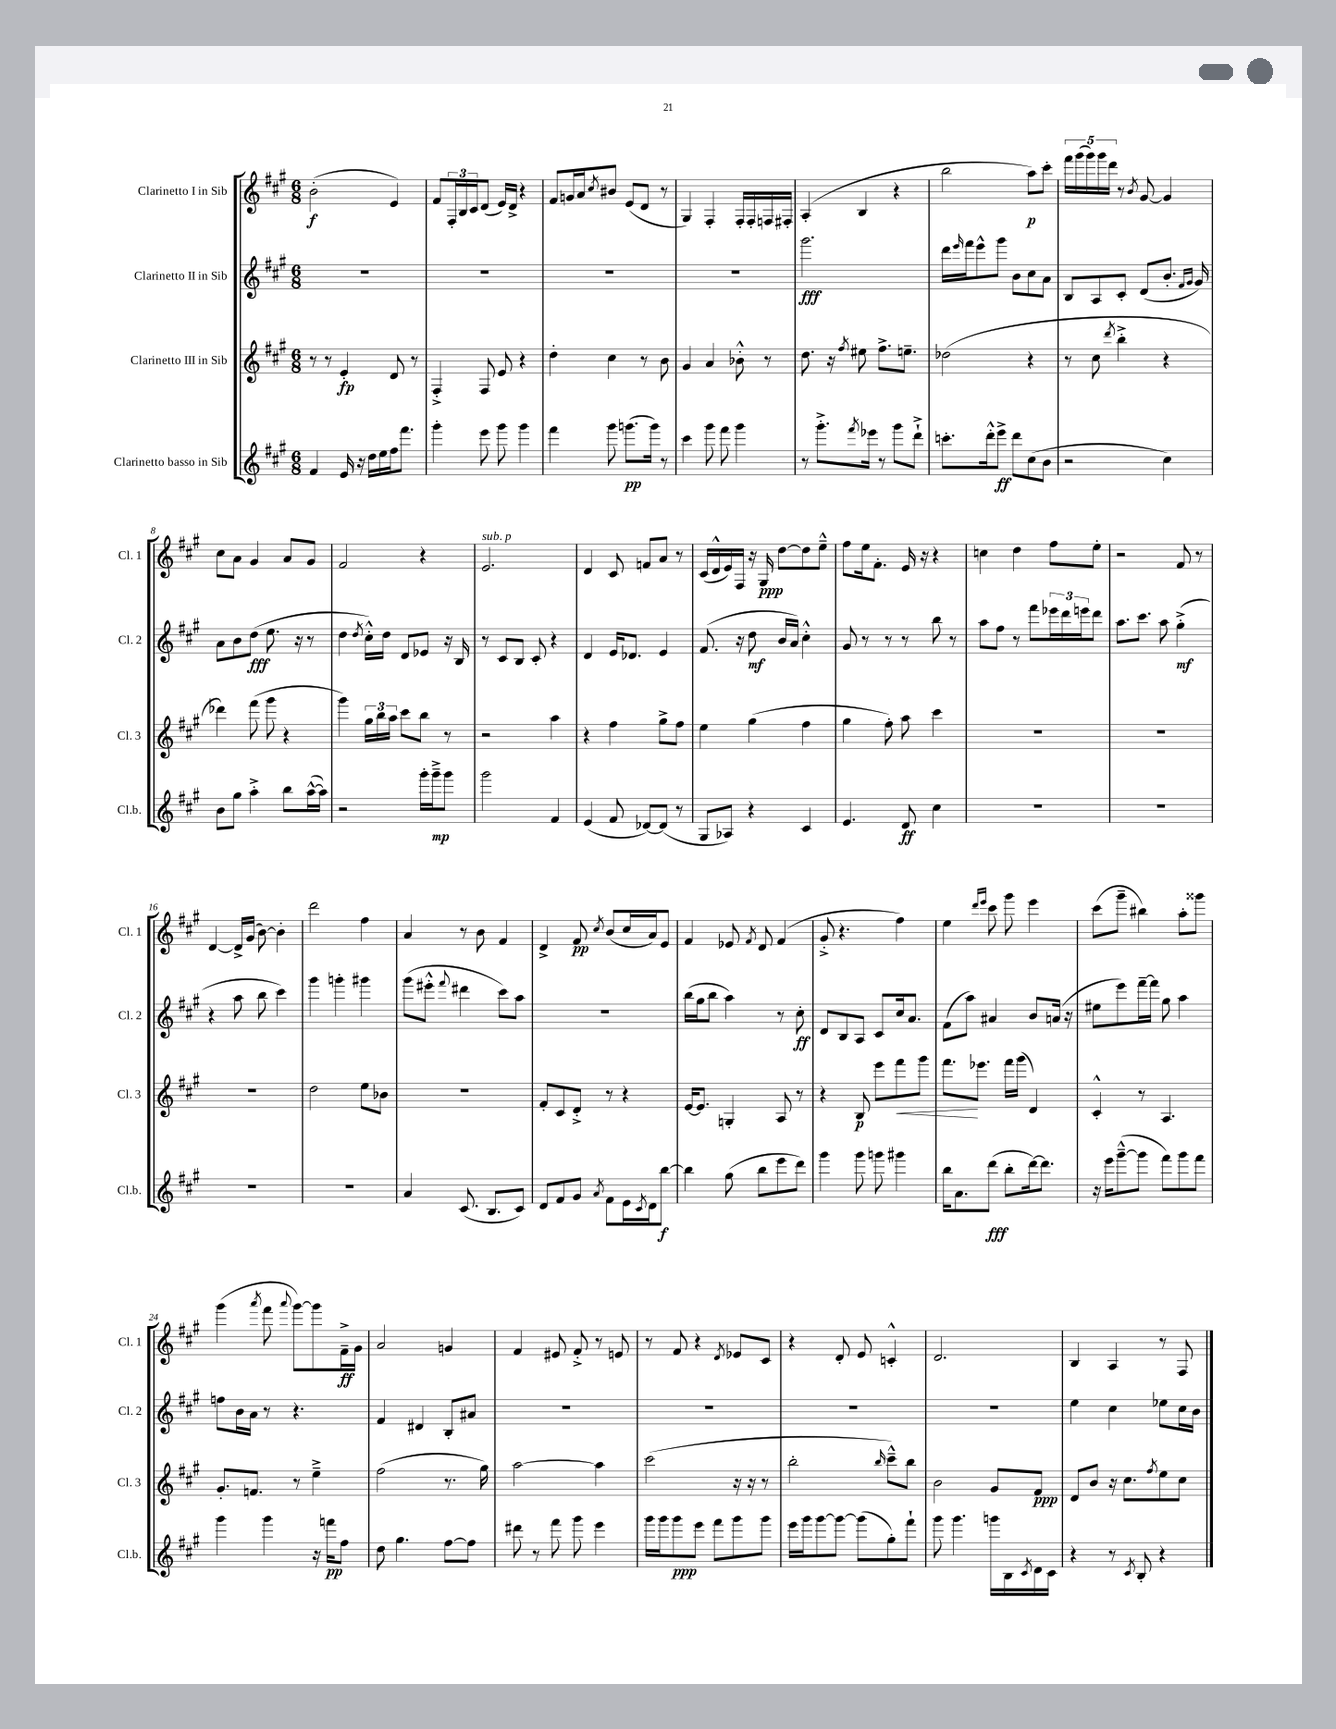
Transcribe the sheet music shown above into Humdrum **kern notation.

**kern	**kern	**kern	**kern
*staff4	*staff3	*staff2	*staff1
*clefG2	*clefG2	*clefG2	*clefG2
*k[f#c#g#]	*k[f#c#g#]	*k[f#c#g#]	*k[f#c#g#]
*M6/8	*M6/8	*M6/8	*M6/8
4f#	8r	2.r	(2b'
.	8r	.	.
16e	4e'	.	.
16r	.	.	.
16dd	.	.	.
16ee	.	.	.
16ff#	8d	.	4e)
8.fff#	.	.	.
.	8r	.	.
=	=	=	=
4ggg#'	4F#'^	2.r	8f#
.	.	.	24F#'
.	.	.	24B
.	.	.	24c#
8eee	8F#	.	(8d
8ggg#	8e	.	16e)
.	.	.	16d^
4ggg#	4r	.	4r
=	=	=	=
4fff#	4dd'	2.r	8f#
.	.	.	16g
.	.	.	16a
.	.	.	8qcc#
8ggg#	4cc#	.	8b#
(8.ggg	.	.	(8e
.	8r	.	8d
16ggg)	.	.	.
8r	8b	.	8r
=	=	=	=
4ccc#	4g#	2.r	4G#)
8ggg#	4a	.	4F#'
8fff#	.	.	.
4ggg#	8b-'^^	.	16F#'
.	.	.	16F#'
.	8r	.	16F
.	.	.	16F#'
=	=	=	=
8r	8.dd	2.ggg#	(4A'
8.ggg#'^	.	.	.
.	16r	.	.
.	8qff#	.	.
.	8ee#	.	4B
8qfff#	.	.	.
16eee-	.	.	.
8r	8.ff#^	.	.
8ggg#	.	.	4r
.	8.ee~	.	.
8ddd`^	.	.	.
=	=	=	=
8.ccc'	(2dd-	16ddd	2bb
.	.	16qqeee	.
.	.	16fff#	.
.	.	8eee^^	.
16ddd'^^	.	.	.
8eee^	.	8ggg#	.
8ddd	.	8b	.
(8cc#	4r	8cc#	8aa)
8b	.	8a	8ccc#'
=	=	=	=
2r	8r	8B	20fff#
.	.	.	(20ggg#
.	.	.	20ggg#)
.	8cc#	8A	.
.	.	.	20ggg#
.	.	.	20ddd
.	8qddd	.	.
.	4bb'^	8c#'	8r
.	.	.	8qb
.	.	(8d	[8g#
4cc#)	4r	8.b'	4g#]
.	.	16qqf#	.
.	.	16qqg#	.
.	.	16g#)	.
=	=	=	=
8b	4ddd-)	8a	8cc#
8gg#	.	8b	8a
4aa'^	(8fff#	(8dd	4g#
.	8ggg#	8.ee	.
8bb	4r	.	8a
.	.	16r	.
([16aa^^	.	8r	8g#
16aa])	.	.	.
=	=	=	=
2r	4ggg#)	4dd	2f#
.	.	8qdd	.
.	24gg#	16cc#'^^)	.
.	24bb	.	.
.	.	16dd	.
.	24aa	.	.
.	8ccc#	8d	.
16ggg#'	8bb	8e-	4r
16ggg#~^	.	.	.
8ggg#	8r	16r	.
.	.	16B	.
=	=	=	=
2ggg#	2r	8r	2.e
.	.	8c#	.
.	.	8B	.
.	.	8c#'	.
4f#	4aa	4r	.
=	=	=	=
(4e	4r	4d	4d
8f#	4ff#	16e	8c#
.	.	8.d-	.
[8d-)	.	.	8f
(8d-]	8gg#^	4e	8a
8r	8ff#	.	8r
=	=	=	=
8G#	4ee	(8.f#	(16c#
.	.	.	16d^^
8A-)	.	.	16e)
.	.	16r	16F#
4r	(4gg#	8dd	16r
.	.	.	16G#
.	.	16b	[8dd
.	.	16a)	.
4c#	4ff#	4cc#'^^	8dd]
.	.	.	8ee~^^
=	=	=	=
4.e	4gg#	8g#	8ff#
.	.	8r	16ee
.	.	.	8.f#'
.	8ff#')	8r	.
8d	8aa	8r	16e
.	.	.	16r
4cc#	4ccc#	8bb	4r
.	.	8r	.
=	=	=	=
2.r	2.r	8aa	4cc
.	.	8ff#	.
.	.	8r	4dd
.	.	8fff#	.
.	.	24eee-	8ff#
.	.	24ddd	.
.	.	24eee	.
.	.	8ddd	8ee'
=	=	=	=
2.r	2.r	8.aa	2r
.	.	8.ccc#	.
.	.	8aa	.
.	.	(4gg#'^	8f#
.	.	.	8r
=	=	=	=
2.r	2.r	4r	[4d
.	.	8aa	16d^]
.	.	.	(16g#
.	.	8bb	[8b)
.	.	4ccc#)	4b']
=	=	=	=
2.r	2dd	4ggg#	2ddd
.	.	4ggg'	.
.	8ee	4ggg#	4ff#
.	8b-	.	.
=	=	=	=
4a	2.r	(8ggg#	4a
.	.	8eee#'^^	.
.	.	8qqfff#	.
(8.c#	.	4ddd#	8r
.	.	.	8b
8.B	.	.	.
.	.	8ccc#)	4f#
8c#)	.	8aa	.
=	=	=	=
8d	8f#'	2.r	4d^
8f#	8c#	.	.
8g#	8d'^	.	8f#
8qa	.	.	8qcc#
8f#	8r	.	(8b
16e	4r	.	16cc#
8qc#	.	.	.
16d	.	.	16a)
[8bb	.	.	8e
=	=	=	=
4bb]	[16e	(16bb	4f#
.	8.e]	16gg#	.
.	.	8bb	.
(8gg#	4G'	4aa)	8e-
.	.	.	8qf#
8bb	.	.	8d
8eee	8A	8r	(4f#
8ddd)	8r	8cc#'	.
=	=	=	=
4ggg#	4r	8d	8g#'^
.	.	8B	4.r
8ggg#	8B	8A	.
8ggg	8eee	8c#	.
4ggg#	8fff#	16cc#	4ff#)
.	.	8.a	.
.	8ggg#	.	.
=	=	=	=
16bb	8.fff#	(8f#	4ee
8.a	.	.	.
.	.	8aa)	.
.	8.eee-	.	.
.	.	.	16qqddd
.	.	.	16qqeee
(8ddd	.	4a#	8ccc#
8bb'	16fff#	.	8ggg#
.	(16ggg#	.	.
[16ddd)	4d)	8b	4eee
8.ddd]	.	.	.
.	.	(16a	.
.	.	16r	.
=	=	=	=
16r	4c#'^^	8ee#	(8ccc#
16eee	.	.	.
([8ggg#~^^	.	8eee)	8ggg#~
8ggg#]	8r	[16fff#~	4bb#)
.	.	16fff#]	.
8fff#)	4.A	8gg#	.
8ggg#	.	4aa	8aa'
8fff#	.	.	8ggg##
=	=	=	=
4ggg#	8.g#'	8ff	(4ggg#
.	.	16b	.
.	8.f	16a	.
.	.	.	8qaaa
4ggg#	.	8r	8fff#
.	.	.	8qqaaa
.	8r	4.r	[8ggg#)
16r	4ee~^	.	8ggg#]
16fff	.	.	.
8ff#	.	.	16f#~^
.	.	.	16g#
=	=	=	=
8dd	(2ff#	4f#	2a
4.gg#	.	.	.
.	.	4d#	.
[8ff#	8.r	8B'	4g
8ff#]	.	8a#	.
.	16gg#)	.	.
=	=	=	=
8ddd#	[2aa	2.r	4f#
8r	.	.	.
8fff#	.	.	8e#
8ggg#	.	.	8f#'^
4eee	4aa]	.	8r
.	.	.	8e
=	=	=	=
16ggg#	(2ccc#	2.r	8r
16ggg#	.	.	.
8ggg#	.	.	8f#
8eee	.	.	4r
8fff#	.	.	.
.	.	.	8qd
8ggg#	16r	.	8e-
.	16r	.	.
8ggg#	8r	.	8c#
=	=	=	=
16eee	2bb'	2.r	4r
16ggg#	.	.	.
[8ggg#	.	.	.
8ggg#_	.	.	8d'
(8ggg#]	.	.	8e
.	16qqbb	.	.
8gg#')	8ccc#~^^)	.	4c'^^
8fff#`	8bb	.	.
=	=	=	=
8ggg#	2b	2.r	2.d
4.ggg#	.	.	.
16ggg	8g#	.	.
16B	.	.	.
8qc#	.	.	.
16d	8f#	.	.
16c#	.	.	.
=	=	=	=
4r	8d	4ee	4B
.	8b	.	.
8r	16r	4cc#	4A
.	8.cc#	.	.
8qc#	.	.	.
8B'	.	.	.
.	8qff#	.	.
4r	8ee	8ee-	8r
.	8cc#	16cc#	8F#
.	.	16b	.
==	==	==	==
*-	*-	*-	*-
